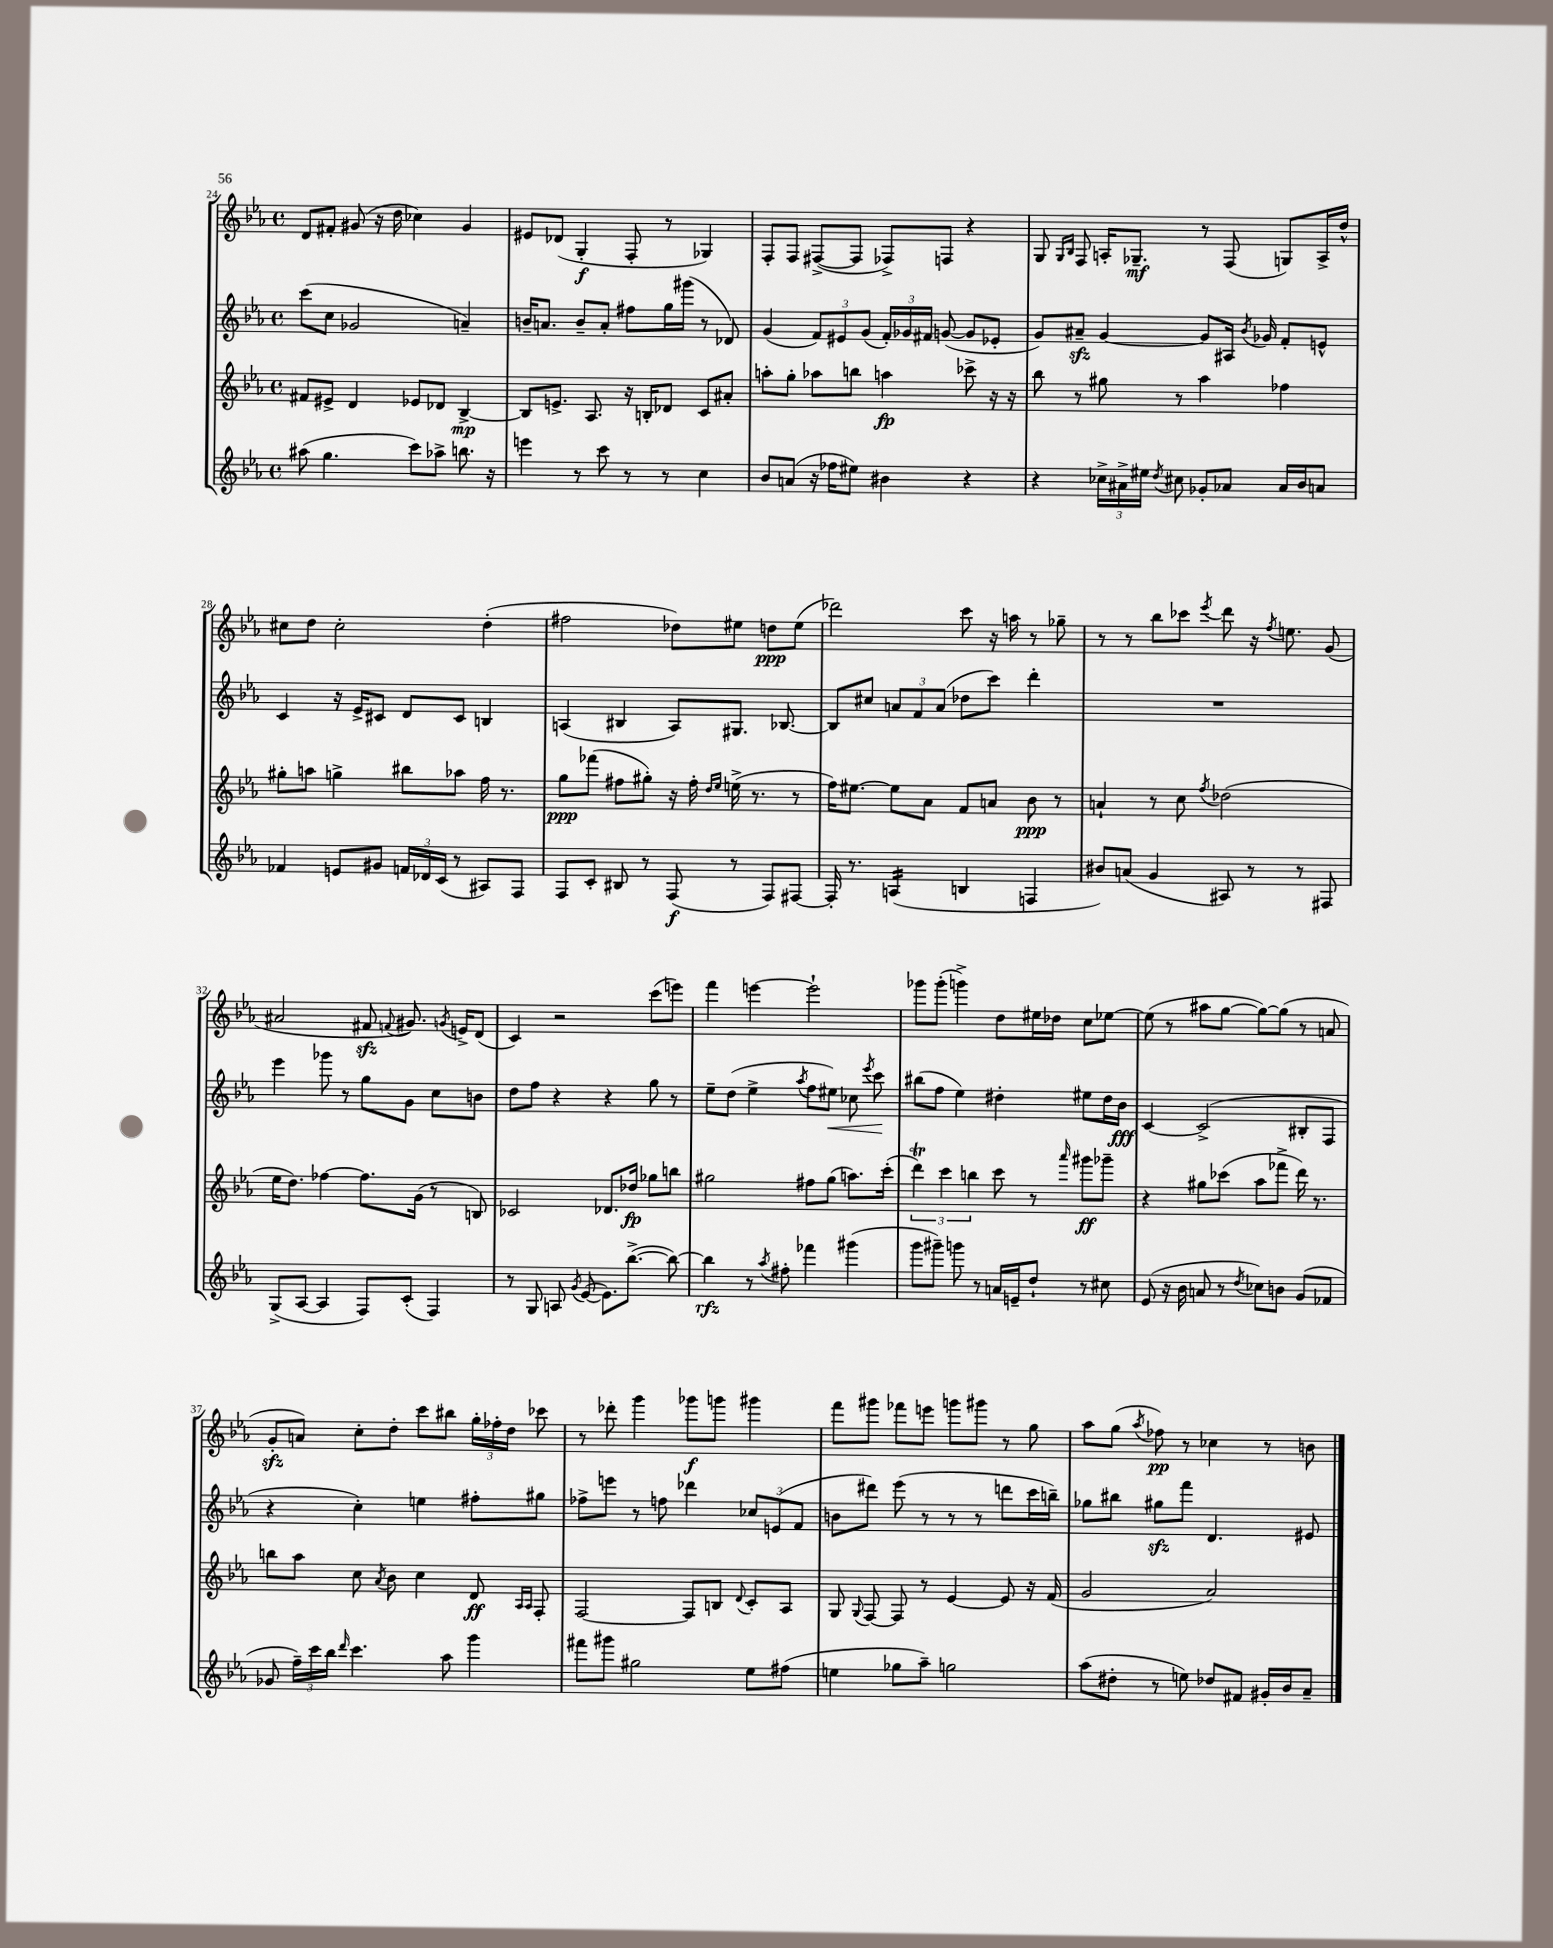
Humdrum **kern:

**kern	**kern	**kern	**kern
*staff4	*staff3	*staff2	*staff1
*clefG2	*clefG2	*clefG2	*clefG2
*k[b-e-a-]	*k[b-e-a-]	*k[b-e-a-]	*k[b-e-a-]
*M4/4	*M4/4	*M4/4	*M4/4
*met(c)	*met(c)	*met(c)	*met(c)
(8aa#	8f#	(8ccc	8d
4.gg	8e#^	8cc	8f#'
.	4d	2g-	(8g#
.	.	.	16r
.	.	.	16dd
8ccc)	8e-	.	4cc-)
8aa-^	8d-	.	.
8.bb	[4B-^	4a~)	4g#
16r	.	.	.
=	=	=	=
4eee	8B-]	16b~	8e#
.	.	8.a	.
.	8.e^	.	(8d-
8r	.	8b~	4G'
.	8.A-	.	.
8ccc	.	8a'	.
8r	16r	8ff#	8F'
.	16B'	.	.
8r	8d-	16gg	8r
.	.	(16ggg#	.
4cc	8c	8r	4G-)
.	8a#'	8d-)	.
=	=	=	=
8b-	8aa'	(4g	8F'
(8a	8gg'	.	8F
16r	8aa-	12f)	([8F#^
16ff-	.	.	.
.	.	12e#	.
8ee#)	8bb	.	8F#]
.	.	(12g	.
4b#	4aa	24f')	8F-^)
.	.	24g-	.
.	.	24f#	.
.	.	([8g	8F
4r	8ccc-^	8g]	4r
.	16r	8e-'	.
.	16r	.	.
=	=	=	=
4r	8bb-	8g)	8G
.	.	.	16qqG
.	.	.	16qqB-
.	8r	8a#~	8F
24cc-^	8gg#	[4g	16A'
24a#^	.	.	.
.	.	.	8.G-~
24ee#	.	.	.
8qdd	.	.	.
8cc#	8r	.	.
8g-'	4aa-	8g]	8r
8a-	.	16A#	(8F
.	.	8qb-	.
.	.	16g-	.
16a-	4ff-	8f'	8G)
16b-	.	.	.
8a	.	8e^^	16A^
.	.	.	16dd^^
=	=	=	=
4f-	8gg#'	4c	8cc#
.	8aa	.	8dd
8e	4gg^	16r	2cc#'
.	.	16e-^	.
8g#	.	8c#	.
24f	8bb#	8d	.
24d-	.	.	.
(24c	.	.	.
8r	8aa-	8c#	.
8A#)	16ff	4B	(4dd'
.	8.r	.	.
8F	.	.	.
=	=	=	=
8F	8gg	(4A	2ff#
8c'	(8fff-	.	.
8B#	8ff#	4B#	.
8r	8gg#')	.	.
(8F	16r	8A)	8dd-)
.	16ff#'	.	.
.	16qqdd	.	.
.	16qqee-	.	.
8r	(16ee^	8.G#	8ee#
.	8.r	.	.
8F)	.	.	8dd
.	.	[8.B-	.
[8F#	8r	.	(8ee#
=	=	=	=
16F#']	16ff)	8B-]	2ddd-)
8.r	[8.ee#	.	.
.	.	8cc#	.
(4A	8ee#]	12a	.
.	.	12f	.
.	8a-	.	.
.	.	(12a	.
4B	8f	8dd-	8ccc
.	8a	8ccc)	16r
.	.	.	16aa
4F	8b-	4ddd'	8r
.	8r	.	8gg-~
=	=	=	=
8b#)	4a`	1r	8r
(8a	.	.	8r
4g	8r	.	8bb-
.	8cc	.	8ccc-
.	8qff	.	8qeee-
8A#)	(2dd-	.	8ddd
8r	.	.	16r
.	.	.	8qff
.	.	.	8.ee
8r	.	.	.
8F#	.	.	(8g
=	=	=	=
(8G^	16ee-	4eee-	2a#
.	8.dd)	.	.
[8A-	.	.	.
4A-]	[4ff-	8ggg-	.
.	.	8r	.
8F)	8.ff-]	8gg	8f#
.	.	.	8qqf
(8c'	.	8g	8.g#)
.	(16g	.	.
4F)	8r	8cc	.
.	.	.	8qg
.	.	.	16e^
.	8B)	8b	(8d
=	=	=	=
8r	2c-	8dd	4c)
8G	.	8ff	.
8A	.	4r	2r
8qg	.	.	.
([8e-	.	.	.
8.e-])	8.d-	4r	.
([8.bb-^	16dd-	.	.
.	8gg-	8gg	(8ccc
8bb-_)	8bb	8r	8eee)
=	=	=	=
4bb-]	2gg#	8ee-~	4fff
.	.	(8dd	.
8r	.	4ee-^	[4eee
8qaa-	.	.	.
8ff#'	.	.	.
.	.	8qaa-	.
4fff-	8ff#	8ff	2eee`]
.	(8gg#	8ee#)	.
(4ggg#	8.aa)	8cc-	.
.	.	8qeee-	.
.	.	8ccc	.
.	(16ccc'	.	.
=	=	=	=
8ggg	6ddd)	(8bb#	8ggg-
8ggg#~)	.	8ff	(8ggg-'
.	6ccc	.	.
8ggg	.	4ee-)	4ggg^)
.	6bb	.	.
8r	.	.	.
16a	8ccc	4dd#'	8dd
16e~	.	.	.
8dd`	8r	.	16ee#
.	.	.	16dd-
.	16qqaaa-	.	.
8r	8ggg#	8ee#	8cc
8cc#	8ggg-~	16dd#	[8ee-
.	.	16b-	.
=	=	=	=
(8e-	4r	[4c	(8ee-]
16r	.	.	8r
16b-	.	.	.
8a	8gg#	(2c^]	8aa#
8r	(8ccc-	.	[8gg
8qdd	.	.	.
8cc-)	8aa-	.	8gg_)
8b	8fff-^	.	(8gg]
(8g	16ddd)	8B#'	8r
.	8.r	.	.
8f-	.	8F	8a
=	=	=	=
8g-	8bb	4r	8g'
24ff~)	8aa-	.	8a)
24ccc	.	.	.
24bb-	.	.	.
16qqddd	.	.	.
4.ccc	8cc	4cc')	8cc'
.	8qa-	.	.
.	8b-	.	8dd'
.	4cc	4ee	8ccc
8aa-	.	.	8bb#
4ggg	8d	8ff#'	24gg'
.	.	.	24ff-'
.	.	.	24dd
.	16qqA-	.	.
.	16qqA-	.	.
.	8F'	8gg#	8ccc-
=	=	=	=
8fff#	[2F	8ff-^	8r
8ggg#	.	8eee	8ddd-'
2gg#	.	8r	4ggg
.	.	8ff	.
.	8F]	4ddd-	8ggg-
.	8B	.	8ggg
.	8qqd	.	.
8ee-	8c'	12cc-	4ggg#
.	.	(12e	.
(8ff#	8A-	.	.
.	.	12f	.
=	=	=	=
4ee	8G	8b	8fff
.	8qqG	.	.
.	[8F	8ddd#)	8ggg#
8gg-	8F]	(8eee-	8fff-
8aa-~)	8r	8r	8eee
2gg	[4e-	8r	8ggg
.	.	8r	8ggg#
.	8e-]	8ddd	8r
.	16r	16ccc	8gg
.	(16f	16bb~)	.
=	=	=	=
(8aa-	2g	8gg-	8aa-
8dd#'	.	8bb#	(8gg
.	.	.	8qaa-
8r	.	8gg#	8ff-)
8ee)	.	8fff	8r
8dd-	2a-)	4.d	4cc-
8f#	.	.	.
16g#'	.	.	8r
16b-	.	.	.
8a-~	.	8e#	8b
==	==	==	==
*-	*-	*-	*-
